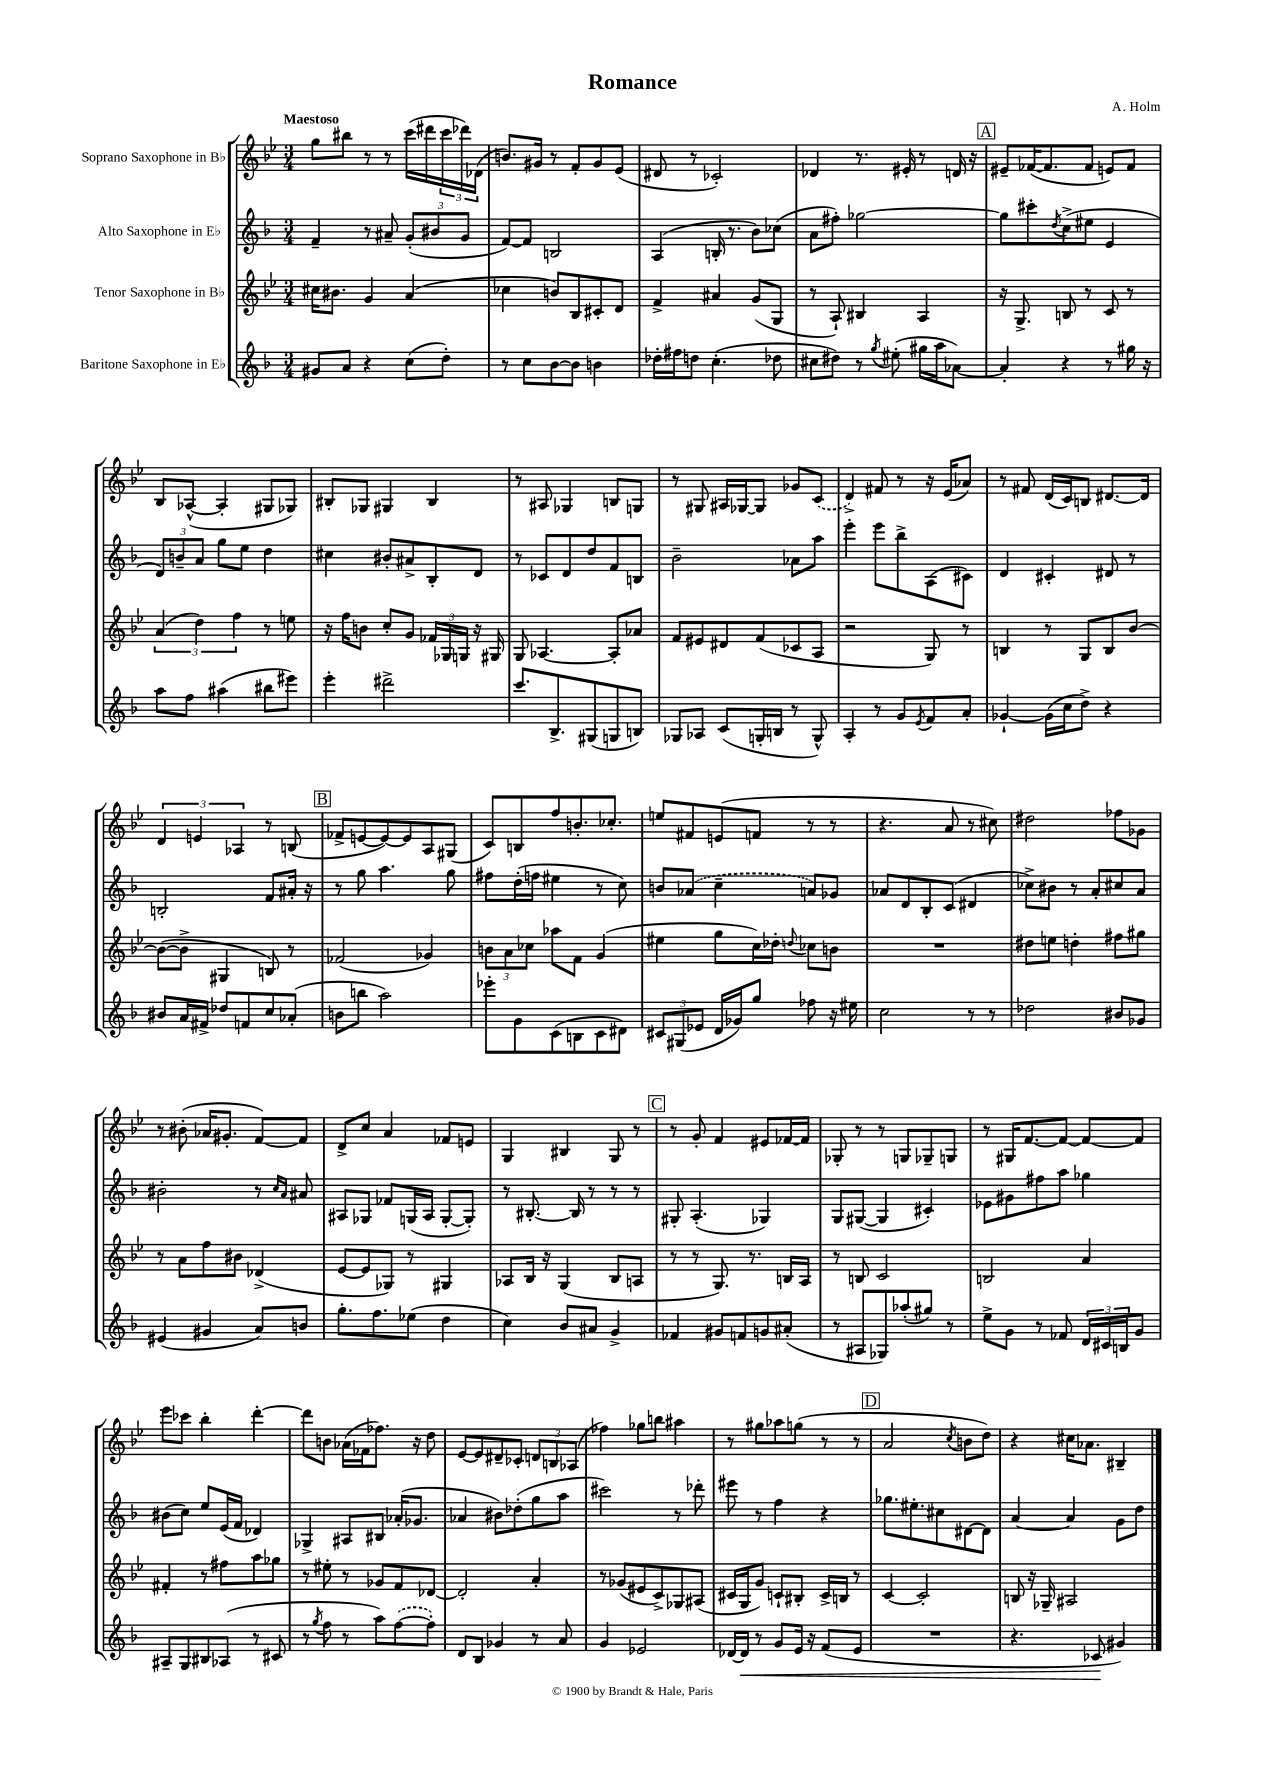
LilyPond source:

\header { title = "Romance" composer = "A. Holm" }
<<
\new StaffGroup <<
\new Staff = "s0" \with { instrumentName = "Soprano Saxophone in Bb" } {
    \clef treble \key bes \major \numericTimeSignature \time 3/4 \tempo "Maestoso"
    g''8 bis''8 r8 r8 c'''16( dis'''16 \tuplet 3/2 { c'''16 des'''16) des'16( } |
    b'8.) gis'16 r8 f'8-. gis'8 ees'8( |
    dis'8 r8 ces'2-.) |
    des'4 r8. eis'16-. r8 d'16 r16 |
    \mark \markup { \box "A" } eis'8-- fes'16~( fes'8. fes'8 e'8) fes'8 |
    bes8 aes8~-^( aes4-. gis8 ges8) |
    bis8-. ges8 gis4 bis4 |
    r8 ais8 ges4 b8 g8 |
    r8 gis8 ais16 ges16~ ges8 ges'8 \once \slurDashed c'8( |
    d'4->) fis'8 r8 r16 ees'16( aes'8) |
    r8 fis'8 d'16( c'16) b8 dis'8.~ dis'16 |
    \tuplet 3/2 { d'4 e'4 aes4 } r8 b8( |
    \mark \markup { \box "B" } fes'8-> e'8~ e'8~) e'8 a8 gis8( |
    c'8) b8 f''8 b'8.-. ces''8.-. |
    e''8 fis'8 e'8( f'8 r8 r8 |
    r4. a'8 r8 cis''8) |
    dis''2 fes''8 ges'8 |
    r8 bis'8-.( aes'16 gis'8.-. f'8~) f'8 |
    d'8-> c''8 a'4 fes'8 e'8 |
    g4 bis4 g8 r8 |
    \mark \markup { \box "C" } r8 g'8-. f'4 eis'8 fes'16~ fes'16 |
    ges8-. r8 r8 g8 ges8-- g8 |
    r8 gis16 f'8.~ f'8~ f'8~ f'8 |
    ees'''8 ces'''8 bes''4-. d'''4~-. |
    d'''8 b'8 aes'16( fes'16 fes''8.) r16 d''8 |
    ees'8~ ees'8 dis'8-- ces'8-. \tuplet 3/2 { d'8 b8 aes8( } |
    fes''4) ges''8 b''8 ais''4 |
    r8 gis''8 aes''8 g''8( r8 r8 |
    \mark \markup { \box "D" } a'2 \acciaccatura { c''8 } b'8 d''8) |
    r4 cis''16 aes'8. bis4-- \bar "|." |
}
\new Staff = "s1" \with { instrumentName = "Alto Saxophone in Eb" } {
    \clef treble \key f \major \numericTimeSignature \time 3/4
    f'4-- r8 ais'8-- \tuplet 3/2 { g'8-.( bis'8 g'8 } |
    f'8~) f'8 b2 |
    a4( b16-. r8. bes'8) ces''8( |
    a'8 fis''8-.) ges''2~ |
    \mark \markup { \box "A" } ges''8 cis'''8-. \acciaccatura { d''8 } c''8->( eis''8 e'4 |
    \tuplet 3/2 { d'8) b'8-- a'8 } g''8 e''8 d''4 |
    cis''4 bis'8-. ais'8-> bes8-. d'8 |
    r8 ces'8 d'8 d''8 f'8 b8 |
    bes'2-- aes'8 a''8 |
    e'''4-. e'''8 bes''8-> a8( cis'8) |
    d'4 cis'4-. dis'8 r8 |
    b2-. f'8 ais'16-. r16 |
    \mark \markup { \box "B" } r8 g''8 a''4. g''8 |
    fis''8 d''16-.( f''16 eis''4 r8 c''8) |
    b'8 \once \slurDashed aes'8( c''4-- a'8) ges'8 |
    aes'8 d'8 bes8-. c'8( dis'4 |
    ces''8->) bis'8 r8 a'8-. cis''8 a'8 |
    bis'2-. r8 \grace { c''16 a'16 } ais'8 |
    ais8 ges8 fes'8 g16( ais16 g8~-. g8-.) |
    r8 bis8.~-. bis16 r8 r8 r8 |
    \mark \markup { \box "C" } gis8-. a4.-.( ges4) |
    g8 gis8~( gis4 cis'4-.) |
    ees'8 gis'8 fis''8 a''8 ges''4 |
    bis'8( c''8) e''8 e'16( f'16 des'4) |
    ges4-> ais8 bis8 aes'16-.( ges'8. |
    aes'4 bis'8) des''8-.( g''8 a''8 |
    cis'''2) r8 des'''8-. |
    eis'''8 r8 f''4 r4 |
    \mark \markup { \box "D" } ges''8. eis''8.-. cis''8 dis'8~ dis'8 |
    a'4~ a'4 g'8 d''8 \bar "|." |
}
\new Staff = "s2" \with { instrumentName = "Tenor Saxophone in Bb" } {
    \clef treble \key bes \major \numericTimeSignature \time 3/4
    cis''16 bis'8. g'4 a'4( |
    ces''4 b'8) bes8 cis'8-. d'8 |
    f'4-> ais'4 g'8( g8 |
    r8 a8-!) bis4 a4 |
    \mark \markup { \box "A" } r16 g8.-> b8 r8 c'8 r8 |
    \tuplet 3/2 { a'4( d''4) f''4 } r8 e''8 |
    r16 f''16 b'8 c''8-. g'8 \tuplet 3/2 { fes'16 ges16 g16 } r16 gis16 |
    g8 aes4.~ aes8-. aes'8 |
    f'8 eis'8 dis'8 f'8( ces'8 a8 |
    r2 g8) r8 |
    b4 r8 g8 b8 bes'8~ |
    bes'8~( bes'8-> gis4 b8) r8 |
    \mark \markup { \box "B" } fes'2( ges'4) |
    \tuplet 3/2 { b'8 a'8 ces''8 } aes''8 f'8 g'4( |
    eis''4 g''8 c''16) des''16-. \appoggiatura { d''8 } ces''8 b'8 |
    R2. |
    dis''8 e''8 d''4-. fis''8 gis''8 |
    r8 a'8 f''8 bis'8 des'4->( |
    ees'8~ ees'8 ges8) r8 gis4 |
    aes8 bes16 r16 g4( bes8 a8 |
    \mark \markup { \box "C" } r8 r8 g8.) r8. b16 a16 |
    r8 b8 c'2 |
    b2 a'4 |
    fis'4-. r8 fis''8 a''8 ges''8 |
    r8 eis''8-. r8 ges'8 f'8 des'8~ |
    des'2-. a'4-. |
    r8 ges'8( eis'8 c'8->) ges8 ais8( |
    cis'16 g16 g'8) c'8-! bis8-. c'16-> b16 r8 |
    \mark \markup { \box "D" } c'4~ c'2-. |
    b8 r16 ges16-- ais2 \bar "|." |
}
\new Staff = "s3" \with { instrumentName = "Baritone Saxophone in Eb" } {
    \clef treble \key f \major \numericTimeSignature \time 3/4
    gis'8 a'8 r4 c''8( d''8-.) |
    r8 c''8 bes'8~ bes'8 b'4 |
    des''16-. fis''16 d''8 c''4.-.( des''8 |
    cis''8 dis''8) r8 \acciaccatura { g''8 } eis''8-.( gis''16 a''16 aes'8~) |
    \mark \markup { \box "A" } aes'4-. r4 r8 gis''16 r16 |
    a''8 f''8 ais''4( bis''8 eis'''8) |
    e'''4-. dis'''2-> |
    c'''8. bes8.-> gis8( g8 b8) |
    ges8 aes8 c'8( g16-. b16 r8 g8-^) |
    a4-. r8 g'8 \acciaccatura { e'8 } f'8 a'8-. |
    ges'4~-! ges'16( c''16 d''8->) r4 |
    bis'8 a'16 fis'16-> des''8 f'8 c''8 aes'8-.( |
    \mark \markup { \box "B" } b'8 b''8 a''2) |
    ees'''8-. g'8 c'8( b8 c'8 dis'8) |
    \tuplet 3/2 { cis'8 gis8( ees'8 } d'16 ges'16) g''8 fes''8 r16 eis''16 |
    c''2 r8 r8 |
    des''2 bis'8 ges'8 |
    eis'4( gis'4 a'8) b'8 |
    g''8.-. f''8. ees''8( d''4 |
    c''4) bes'8 ais'8 g'4-> |
    \mark \markup { \box "C" } fes'4 gis'8 f'8 g'8 ais'8-.( |
    r8 ais8 ges8) aes''8-.( gis''8) r8 |
    e''8-> g'8 r8 fes'8 \tuplet 3/2 { d'16 cis'16 b16 } g'8 |
    ais8-- g8 bis8 aes8( r8 cis'8 |
    r8 \acciaccatura { g''8 } f''8 r8 a''8) \once \slurDashed f''8~( f''8-.) |
    d'8 bes8 ges'4 r8 a'8 |
    g'4 ees'2 |
    des'16~ des'16\< r8 g'8 e'16 r16 f'8( e'8 |
    \mark \markup { \box "D" } R2. |
    r4. ces'8\! gis'4) \bar "|." |
}
>>
>>
\layout { \context { \Score \remove "Bar_number_engraver" } }
